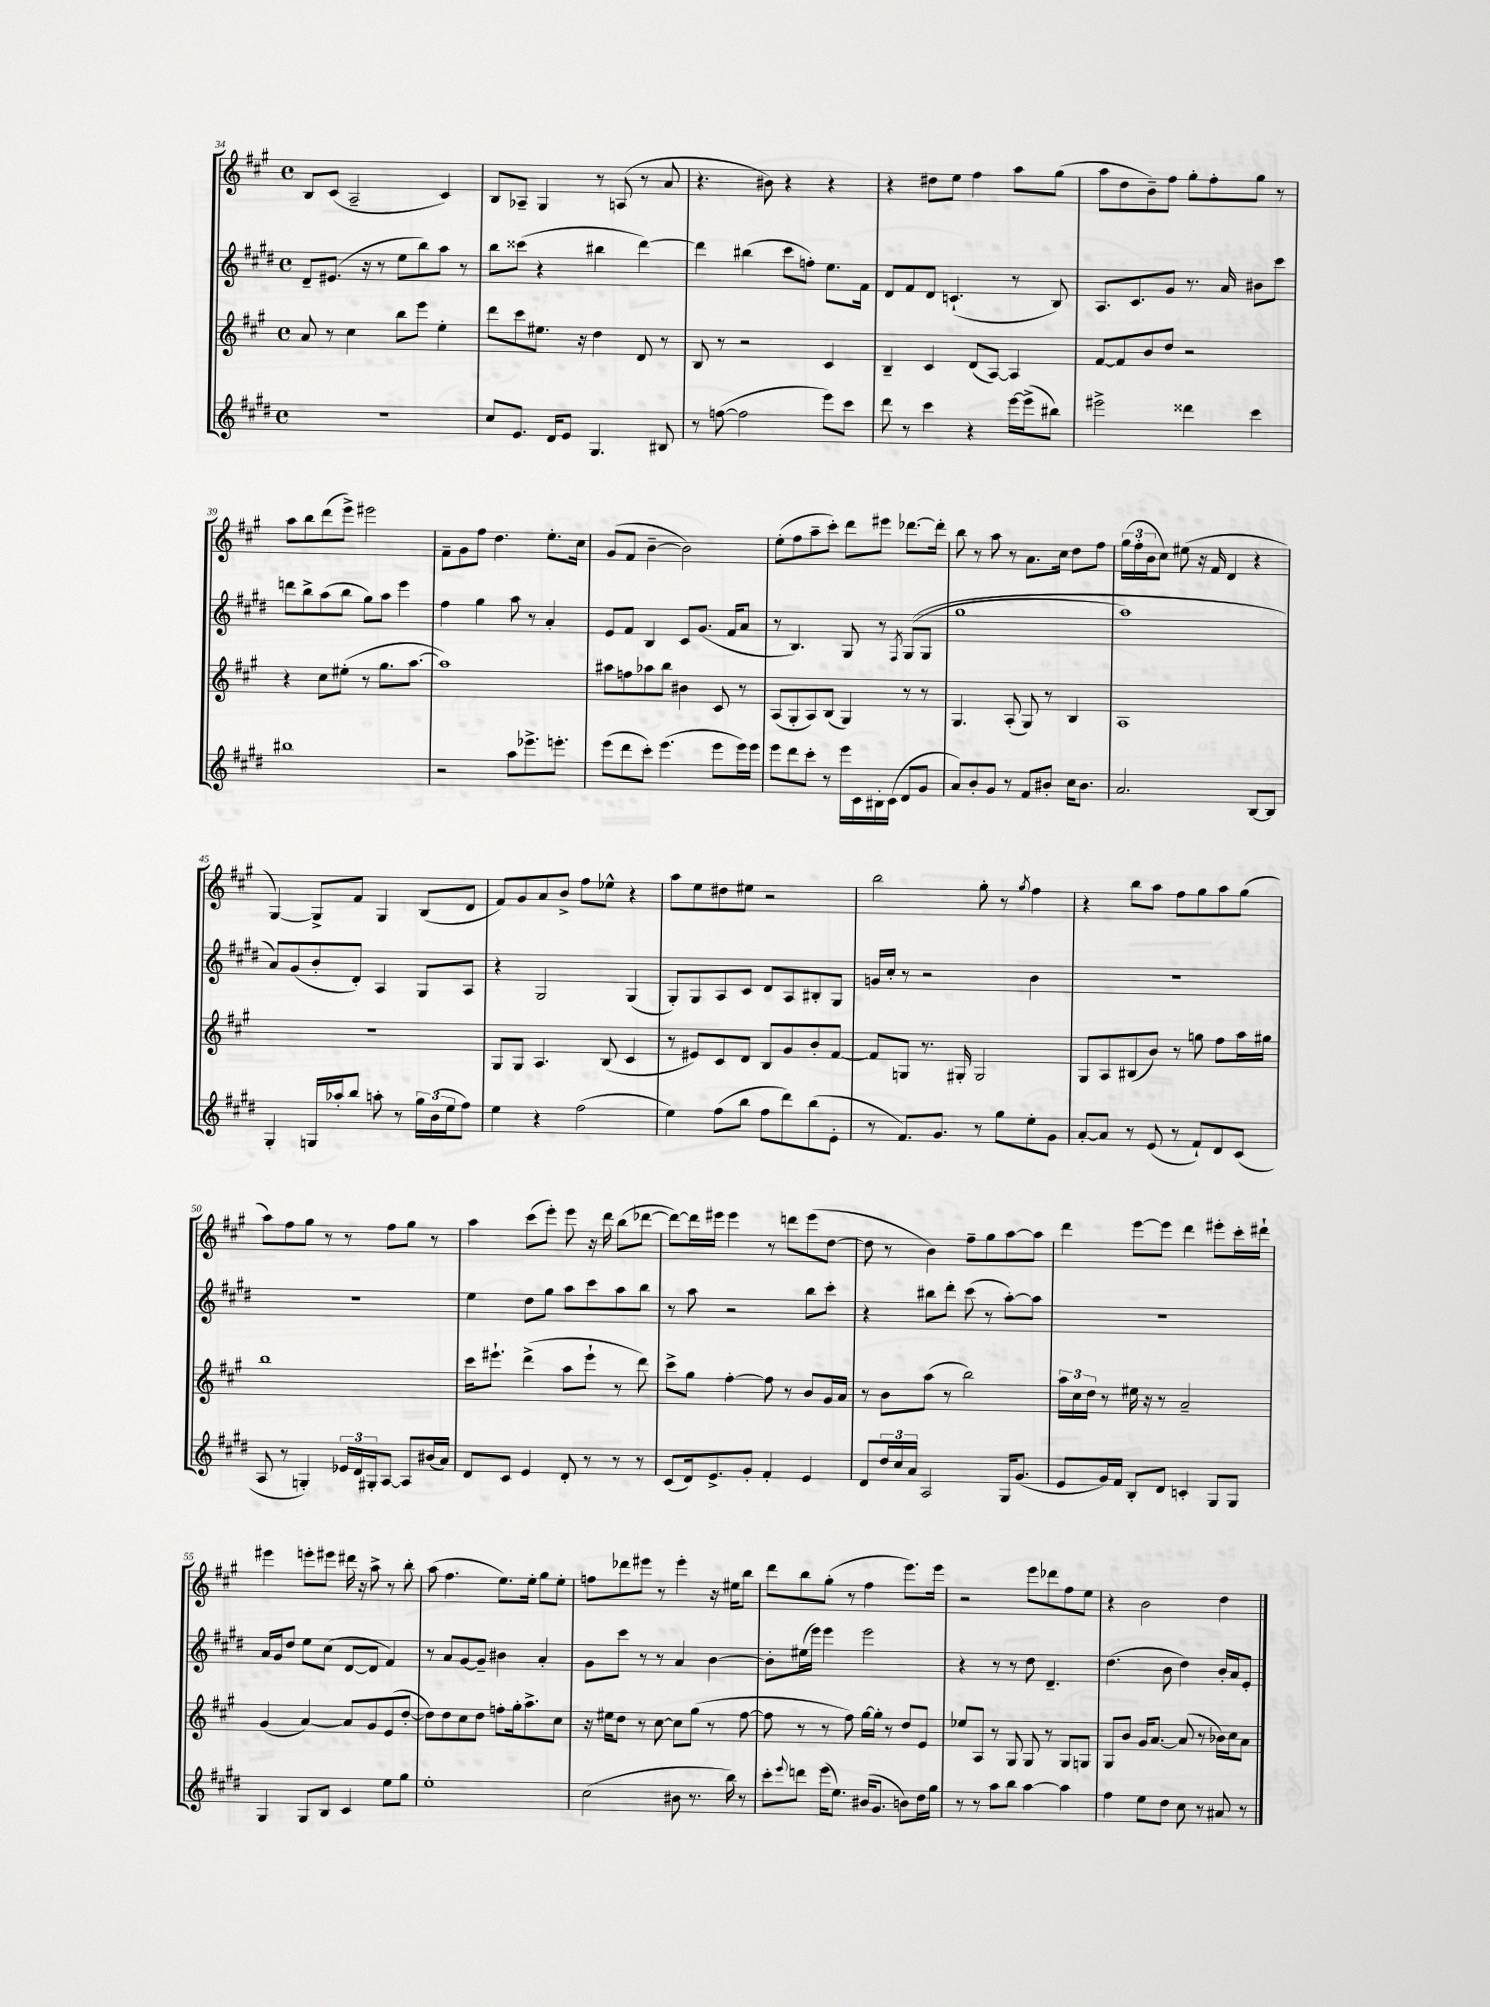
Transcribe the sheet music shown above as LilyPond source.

<<
\new StaffGroup <<
\new Staff = "s0" {
    \clef treble \key a \major \defaultTimeSignature \time 4/4
    b8 cis'8( a2-- cis'4) |
    b8 aes8-- gis4 r8 a8( r8 a'8 |
    r4. bis'8) r4 r4 |
    r4 dis''8 e''8 fis''4 a''8 gis''8( |
    a''8 d''8 b'8--) fis''8 gis''8-. fis''8-. gis''8 r8 |
    a''8 b''8 d'''8( e'''8->) eis'''2 |
    fis'8-- gis'8 fis''8 d''4. e''8.-. cis''16 |
    gis'8( fis'8 b'4~-- b'2) |
    e''8-.( fis''8 a''8-- cis'''8-.) d'''8 eis'''8 des'''8.~ des'''16-. |
    b''8 r8 a''8 r8 a'8. cis''16 d''8 fis''8 |
    \tuplet 3/2 { gis''16( fis''16-. b'16 } cis''8) eis''8( r16 fis'16 d'4 r4 |
    gis4~) gis8-> fis'8 gis4 b8( d'8 |
    fis'8) gis'8 a'8 b'8-> fis''8 ees''8-^ r4 |
    a''8 e''8 dis''8 eis''8 r2 |
    b''2 gis''8-. r8 \acciaccatura { gis''8 } fis''4 |
    r4 b''8 a''8 fis''8 gis''8 a''8 gis''8( |
    a''8) fis''8 gis''8 r8 r8 fis''8 gis''8 r8 |
    a''4 cis'''8( e'''8-.) e'''8 r16 d'''16 b''8( des'''8~ |
    des'''8~) des'''16 eis'''16 eis'''4 r8 d'''8 eis'''8( d''8~ |
    d''8 r8 b'4) fis''8-- gis''8 a''8~ a''8 |
    d'''4 e'''8~ e'''8 d'''4 eis'''8-. cis'''16-. dis'''16-! |
    eis'''4 e'''8-. eis'''8 dis'''16 r16 a''8-> r8 b''8-. |
    a''8( fis''4. e''8.) e''16-. gis''8 e''8-. |
    f''8 des'''8 eis'''8 r8 eis'''4-. r16 eis''16 b''8 |
    d'''8 b''8 gis''8-.( r8 fis''4 e'''8.) e'''16 |
    r2 e'''8 des'''8 fis''8 e''8 |
    r4 b'2 d''4 \bar "|." |
}
\new Staff = "s1" {
    \clef treble \key e \major \defaultTimeSignature \time 4/4
    dis'8-- eis'8.( r16 r8 e''8 b''8) a''8 r8 |
    b''8 cisis'''8( r4 bis''4 dis'''4~) |
    dis'''4 bis''4( cis'''8 f''8-.) e''8. fis'16 |
    dis'8 fis'8 dis'8 c'4.-!( r8 b8) |
    a8. cis'8. gis'8 r8. a'16 bis'8 cis'''8 |
    d'''8 b''8-> a''8( b''8 gis''8) a''8 e'''4 |
    fis''4 gis''4 a''8 r8 a'4-. |
    e'8 fis'8 b4 cis'8 gis'8.( fis'16 a'8 |
    r8 b4.) gis8 r8 \acciaccatura { fis8 } gis8(\( gis8 |
    gis''1 |
    a''1) |
    a'8\) gis'8( b'8-. dis'8-.) a4 gis8 a8 |
    r4 gis2 gis4( |
    gis8-.) gis8 a8 cis'8 dis'8 a8 bis8-. gis8 |
    g'16 cis''16-. r8 r2 b'4 |
    R1 |
    R1 |
    e''4 dis''8 gis''8 a''8 cis'''8 a''8 b''8 |
    r8 a''8 r2 b''8 cis'''8-. |
    r4 bis''8 dis'''8-. cis'''8( r8 a''8~-.) a''8 |
    R1 |
    a'16 gis'16 dis''8 e''8 cis''8( dis'8~ dis'8 fis'4) |
    r8 a'8 gis'8~ gis'8-- bis'4 a'4-. |
    gis'8 cis'''8 r8 r8 a'4 b'4~ |
    b'8-. eis''16( e'''16) e'''4 e'''2 |
    r4 r8 r8 dis''8 dis'4.-- |
    dis''4.( b'8 dis''4) b'16-. a'16 e'8-. \bar "|." |
}
\new Staff = "s2" {
    \clef treble \key a \major \defaultTimeSignature \time 4/4
    a'8 r8 cis''4 b''8 e'''8 e''4-. |
    d'''8 cis'''8 eis''8. r16 d''4 d'8 r8 |
    b8 r8 r2 cis'4 |
    b4-- cis'4 d'8( a8~) a4 |
    fis'8~ fis'8 b'8 d''8 r2 |
    r4 cis''8 eis''8-.( r8 gis''8. a''8.~ |
    a''1) |
    ais''8 f''8 aes''8 b''8 bis'4 cis'8 r8 |
    a8( gis8-. a8) b8( gis4) r8 r8 |
    gis4. a8-.( gis8) r8 b4 |
    a1 |
    R1 |
    gis8 gis8 a4. b8( cis'4 |
    r8 eis'8) cis'8 d'8 b8 gis'8 b'8-. fis'8~ |
    fis'8 g8 r8. gis16-. gis2 |
    gis8 a8 bis8( b'8) r8 g''8 fis''8 a''16 gis''16 |
    b''1 |
    cis'''16 eis'''8.-! d'''4->( a''8 eis'''8-! r8 d'''8) |
    cis'''8-> gis''8 fis''4~-. fis''8 r8 b'8 gis'16 a'16 |
    r8 b'8 a''8( r8 b''2) |
    \tuplet 3/2 { a''16 cis''16 d''16 } r8 eis''16 r16 r8 a'2-- |
    gis'4( a'4~) a'8 gis'8 e'8( d''8~-. |
    d''8) d''8 cis''8 d''8 f''8-. gis''16-. a''8.-> cis''8 |
    r16 eis''16 d''8 r8 cis''8~ cis''8 gis''8( r8 fis''8~ |
    fis''8 r8 r8 fis''8) gis''16~ gis''16-. r8 d''8 e'8 |
    ees''8 a8 r8 gis8 gis8 r8 gis8 g8 |
    gis8 b'8 gis'16 a'8.~ a'8( r8 bes'16) cis''16 a'8 \bar "|." |
}
\new Staff = "s3" {
    \clef treble \key e \major \defaultTimeSignature \time 4/4
    R1 |
    cis''8 e'8. dis'16 e'8 gis4. bis8 |
    r8 f''8~( f''2 e'''8) cis'''8 |
    dis'''8 r8 cis'''4 r4 e'''16~ e'''16->( bis''8) |
    eis'''2-> disis'''4 cis'''4 |
    bis''1 |
    r2 a''8 ees'''8.-> e'''8.-. |
    e'''8( dis'''8 cis'''8-.) e'''4.( e'''8 e'''16) e'''16 |
    e'''8 dis'''8 cis'''8-. r8 e'''16 cis'16 bis16-. cis'16( dis'8 gis'8 |
    a'8) b'8-. gis'8 r8 fis'8 bis'8-. cis''16 bis'8. |
    a'2. b8~ b8 |
    gis4-. g16 aes''16-. b''8 a''8-. r8 \tuplet 3/2 { gis''16 b'16( e''16 } fis''8) |
    e''4 r4 fis''2( |
    e''4) fis''8( b''8 fis''8 dis'''8) b''8( e'8-. |
    r8 fis'8.) gis'8. r8 gis''8 e''8-. gis'8 |
    a'8~-. a'8 r8 e'8( r8 fis'8-!) dis'8 cis'8( |
    a8 r8 g4-.) \tuplet 3/2 { ees'16 dis'16 gis16-. } a8~ a8 bis'16( a'16) |
    dis'8 cis'8 e'4 dis'8-. r8 r8 r8 |
    cis'8( dis'16) e'8.-> gis'8-. fis'4-. e'4 |
    dis'8 \tuplet 3/2 { dis''16 cis''16 a'16 } a2 gis16 gis'8.( |
    e'8 gis'16) fis'16 b8-. dis'8 c'4-. gis8 gis8 |
    gis4 gis8 b8 cis'4 e''8 gis''8 |
    e''1-. |
    cis''2( bis'8 r8. b''16) r8 |
    cis'''8-. \appoggiatura { e'''8 } d'''8 e'''16( e''8.) bis'16( gis'8. b'8) dis''16 gis''16 |
    r8 r8 a''8 b''8 a''4~ a''4 |
    fis''4 e''8 dis''8 cis''8 r8 ais'8 r8 \bar "|." |
}
>>
>>
\layout { \context { \Score currentBarNumber = #34 } }
